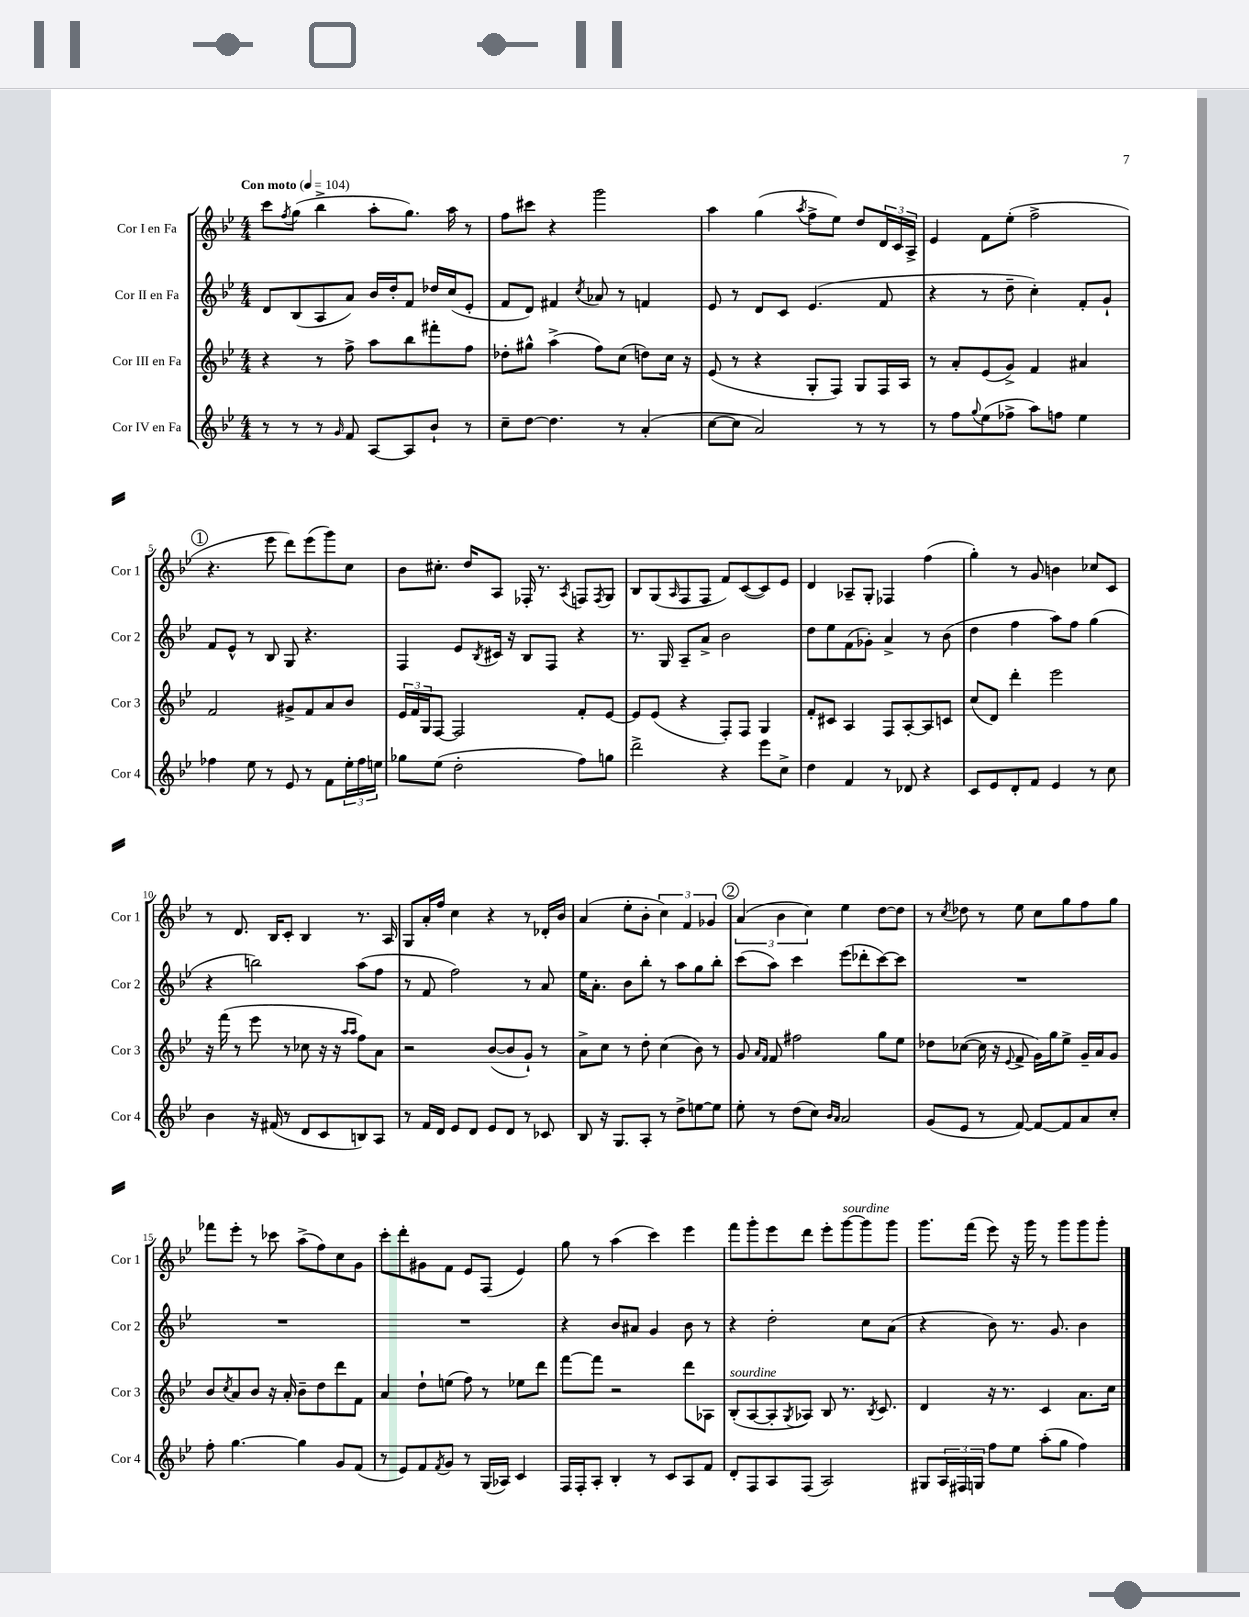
<<
\new StaffGroup <<
\new Staff = "s0" \with { instrumentName = "Cor I en Fa" shortInstrumentName = "Cor 1" } {
    \clef treble \key bes \major \numericTimeSignature \time 4/4 \tempo "Con moto" 4 = 104
    c'''8 \acciaccatura { f''8 } g''8( bes''4-> a''8-. g''8.) a''16 r8 |
    f''8 cis'''8 r4 g'''2 |
    a''4 g''4( \acciaccatura { a''8 } f''8-> ees''8) d''8 \tuplet 3/2 { d'16 c'16 a16-> } |
    ees'4 f'8 ees''8-.( f''2-> |
    \mark \markup { \circle "1" } r4. ees'''8 d'''8) ees'''8( g'''8) c''8 |
    bes'8 cis''8.-. d''16 a8 fes16-. r8. \acciaccatura { a8 } f8 \acciaccatura { f8 } g8 |
    bes8 g8( \grace { a16 } f8 f8 f'8) c'8~( c'8) ees'8 |
    d'4 aes8-- g8-. fes4 f''4( |
    g''4-.) r8 g'8 b'4 ces''8 c'8 |
    r8 d'8. bes16 c'8-. bes4 r8. a16 |
    g8 a'16-. f''16 c''4 r4 r8 des'16-. bes'16 |
    a'4( ees''8-. bes'8-. \tuplet 3/2 { c''4) f'4 ges'4 } |
    \mark \markup { \circle "2" } \tuplet 3/2 { a'4( bes'4 c''4) } ees''4 d''8~ d''8 |
    r8 \acciaccatura { c''8 } des''8 r8 ees''8 c''8 g''8 f''8 g''8 |
    fes'''8 ees'''8-. r8 ces'''8 a''8->( f''8) c''8 g'8 |
    c'''8-. d'''8-. gis'8 f'8 ees'8 f8( ees'4) |
    g''8 r8 a''4( c'''4) ees'''4 |
    f'''8 g'''8-. ees'''8 d'''8 ees'''8-. g'''8~^\markup { \italic "sourdine" } g'''8 g'''8 |
    g'''8. f'''16( ees'''8) r16 g'''16 r8 g'''8 g'''8 g'''8-. \bar "|." |
}
\new Staff = "s1" \with { instrumentName = "Cor II en Fa" shortInstrumentName = "Cor 2" } {
    \clef treble \key bes \major \numericTimeSignature \time 4/4
    d'8 bes8( a8 a'8) bes'16 d''16-. f'8 des''16 c''16( ees'8-. |
    f'8 d'8) fis'4 \acciaccatura { c''8 } aes'8 r8 f'4 |
    ees'8 r8 d'8 c'8 ees'4.( f'8 |
    r4 r8 d''8-- c''4-.) f'8-. g'8-! |
    \mark \markup { \circle "1" } f'8 ees'8-^ r8 bes8 g8 r4. |
    f4 ees'8 \acciaccatura { bes8 } cis'16 r16 bes8 f8 r4 |
    r8. g16 a8-- a'8-> bes'2 |
    d''8 ees''8 f'8( ges'8-.) a'4-> r8 bes'8( |
    d''4 f''4 a''8) f''8 g''4( |
    r4 b''2) a''8( f''8 |
    r8 f'8 f''2) r8 a'8 |
    ees''16 a'8.-. bes'8 bes''8-. r8 a''8 g''8 bes''8-. |
    \mark \markup { \circle "2" } c'''8( a''8) c'''4 ees'''8( des'''8-. c'''8~) c'''8 |
    R1 |
    R1 |
    R1 |
    r4 bes'8 ais'8 g'4 bes'8 r8 |
    r4 d''2-. c''8 a'8( |
    r4 bes'8) r8. g'8. bes'4 \bar "|." |
}
\new Staff = "s2" \with { instrumentName = "Cor III en Fa" shortInstrumentName = "Cor 3" } {
    \clef treble \key bes \major \numericTimeSignature \time 4/4
    r4 r8 f''8-> a''8 bes''8 fis'''8-. f''8 |
    des''8-. gis''8-^ a''4->( f''8) c''8( d''8) c''16 r16 |
    ees'8( r8 r4 g8-. f8) g8 f16 a16 |
    r8 a'8-. ees'8( g'8->) f'4 ais'4 |
    \mark \markup { \circle "1" } f'2 gis'8-> f'8 a'8 bes'8 |
    \tuplet 3/2 { ees'16 f'16 g16 } f8~ f2 f'8-. ees'8~ |
    ees'8 ees'8( r4 f8-.) f8 g4 |
    f'8-. cis'8 a4 f8 a8~-. a8 c'8 |
    c''8( d'8) d'''4-. ees'''2 |
    r16 f'''16( r8 ees'''8 r8 ces''8 r16 r16 \grace { a''16 a''16 } f''8) a'8 |
    r2 bes'8~( bes'8 g'8-!) r8 |
    a'8-> c''8 r8 d''8-. c''4( bes'8) r8 |
    \mark \markup { \circle "2" } g'8 \grace { a'16 f'16 } f'8 fis''2 g''8 ees''8 |
    des''8 ces''8~( ces''16 r16 \appoggiatura { ees'8 } f'8-> g'16) g''16 ees''8-> g'16-- a'16 g'8 |
    bes'8 \acciaccatura { c''8 } a'8 bes'8 r16 a'16-. bes'8-- d''8 d'''8 f'8 |
    a'4 d''8-! e''8( f''8) r8 ees''8 d'''8 |
    f'''8~ f'''8 r2 d'''8 aes8 |
    bes8-.^\markup { \italic "sourdine" }( a8~ a8-. \acciaccatura { g8 } aes8) bes8 r8. \acciaccatura { bes8 } c'8. |
    d'4 r16 r8. c'4 a'8. c''16 \bar "|." |
}
\new Staff = "s3" \with { instrumentName = "Cor IV en Fa" shortInstrumentName = "Cor 4" } {
    \clef treble \key bes \major \numericTimeSignature \time 4/4
    r8 r8 r8 \grace { g'16 } f'8 a8~ a8 bes'8-! r8 |
    c''8-- d''8~ d''4. r8 a'4-.( |
    c''8~ c''8 a'2) r8 r8 |
    r8 f''8 \appoggiatura { g''8 } ees''8( fes''8-> a''8) f''8 ees''4 |
    \mark \markup { \circle "1" } fes''4 ees''8 r8 ees'8 r8 f'8 \tuplet 3/2 { ees''16-. fes''16 e''16 } |
    ges''8 ees''8( d''2-. f''8) g''8 |
    d'''2-> r4 ees'''8 c''8-> |
    d''4 f'4 r8 des'8 r4 |
    c'8 ees'8 d'8-. f'8 ees'4 r8 c''8 |
    bes'4 r16 fis'16( r8 d'8 c'8 b8) a8 |
    r8 f'16 d'16 ees'8 d'8 ees'8 d'8 r8 ces'8 |
    bes8 r16 g8. a8-. r8 d''8-> e''8~ e''8 |
    \mark \markup { \circle "2" } ees''8-. r8 d''8( c''8) \grace { bes'16 a'16 } a'2 |
    g'8( ees'8 r8 f'8~) f'8~ f'8 a'8 c''8-. |
    f''8-. g''4.~ g''4 g'8 f'8( |
    r8 ees'8) f'8 \acciaccatura { f'8 } g'8 r8 g16( aes16) c'4 |
    f16 f16-. a8-. bes4-. r8 c'8 a8 f'8 |
    d'8-. f8 a8 f8( a2) |
    gis8 \tuplet 3/2 { a16 fis16 g16 } f''8 ees''8 a''8-.( g''8 f''4) \bar "|." |
}
>>
>>
